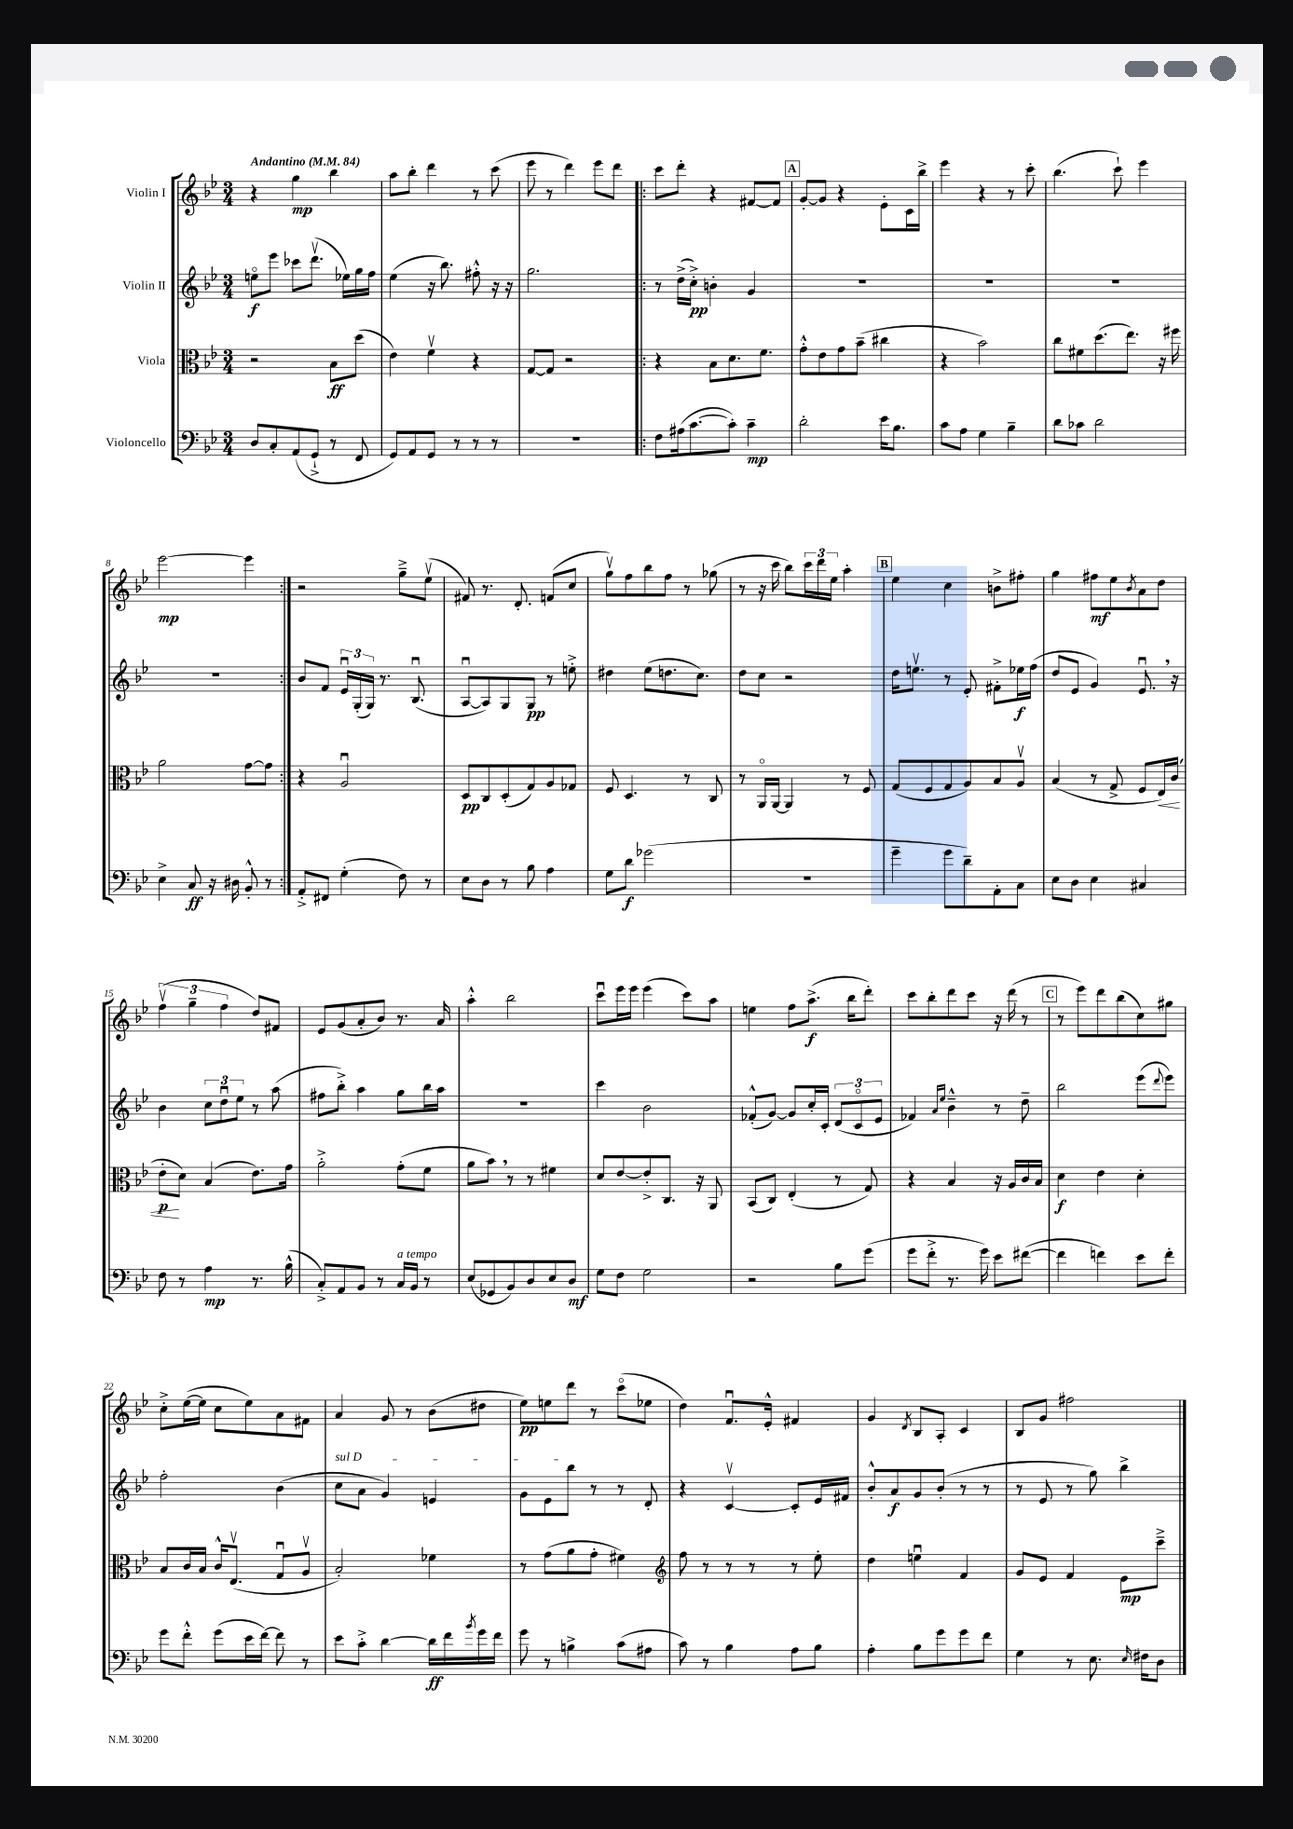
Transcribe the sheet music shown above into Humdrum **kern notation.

**kern	**kern	**kern	**kern
*staff4	*staff3	*staff2	*staff1
*clefF4	*clefC3	*clefG2	*clefG2
*k[b-e-]	*k[b-e-]	*k[b-e-]	*k[b-e-]
*M3/4	*M3/4	*M3/4	*M3/4
*MM84	*MM84	*MM84	*MM84
8D	2r	8eeo	4r
8C'	.	8eee-	.
(8AA	.	8ccc-	4gg
8GG`^	.	(8.dddv	.
8r	8B-	.	4bb-
.	.	16ee-)	.
8FF	(8dd	16gg	.
.	.	16ff	.
=	=	=	=
8GG)	4e-)	(4ee-	8aa
8AA	.	.	8bb-'
8GG	4fv	16r	4ddd
.	.	8.bb-)	.
8r	.	.	.
8r	4r	8ff#'^^	8r
8r	.	16r	(8ccc
.	.	16r	.
=	=	=	=
2.r	[8G	2.gg	8eee-
.	8G]	.	8r
.	2r	.	4ddd)
.	.	.	8eee-
.	.	.	8ddd
=!|:	=!|:	=!|:	=!|:
8F	4r	8r	8ccc
(16A#	.	(16dd^	8ddd'
[8.c	.	16cc'^)	.
.	8B-	4b'	4r
8c'])	8.d	.	.
4c~	.	4g	[8f#
.	8.f	.	.
.	.	.	8f#]
=	=	=	=
2d'	8g'^^	2.r	[8g'
.	8e-	.	8g]
.	8g	.	4r
.	(8b-~	.	.
16e-	4cc#	.	8e-'
8.B-	.	.	.
.	.	.	16c
.	.	.	16bb-^
=	=	=	=
8c	4r	2.r	4eee-
8A	.	.	.
4G	2b-)	.	4r
4B-~	.	.	8r
.	.	.	8ccc'
=	=	=	=
8d	8cc	2.r	(4.bb-
8c-	8f#	.	.
2d	(8.dd	.	.
.	.	.	8ccc`)
.	8.ee-)	.	.
.	.	.	4eee-
.	16r	.	.
.	16ff#	.	.
=	=	=	=
4E-^	2a	2.r	[2eee-
8C	.	.	.
16r	.	.	.
16D#	.	.	.
8BB-'^^	[8g	.	4eee-]
8r	8g]	.	.
=:|!	=:|!	=:|!	=:|!
8AA'^	4r	8b-	2r
8FF#	.	8f	.
(4G'	2Au	24e-u	.
.	.	(24G'	.
.	.	24G)	.
.	.	8.r	.
8F)	.	.	8gg~^
.	.	(8.B-u	.
8r	.	.	(8ee-v
=	=	=	=
8E-	8D	[8Au	8f#)
8D	8C	8A])	8.r
8r	(8D'	8G	.
.	.	.	8.d'
8B-	8G)	8G	.
4A	8A	8r	(8f
.	8G-	8ee'^	8cc
=	=	=	=
8G	8F	4dd#	8ggv)
8d	4.D	.	8ff
(2g-	.	(8ee-	8bb-
.	.	8.dd	8ff
.	8r	.	8r
.	.	8.cc)	.
.	8C	.	(8gg-
=	=	=	=
2.r	8r	8dd	8r
.	16AAo	8cc	16r
.	[16AA	.	16ccc
.	4AA]	2r	8bb-)
.	.	.	24ccc
.	.	.	24ddd
.	.	.	24ee-
.	8r	.	4aa'
.	8F	.	.
=	=	=	=
4g~	(8G	16dd	4ee-
.	.	8.eev	.
.	8F	.	.
8g	8G	8r	4cc
8d~)	8A)	8e-'	.
8AA'	8B-	8f#'^	8b^
8C	8Av	16ee-	8ff#'
.	.	(16ff	.
=	=	=	=
8E-	(4B-	8dd	4gg
8D	.	8e-	.
4E-	8r	4g)	8ff#
.	8G^	.	8ee-
.	.	.	8qb-
4C#	8F	8.e-u	8a
.	16E-)	.	8dd
.	(16c	16r	.
=	=	=	=
8F	8e-'	4b-	(6ffv
8r	8d)	.	.
.	.	.	6gg~
4A	(4B-	12cc	.
.	.	12ddu	6ff
.	.	12ee-	.
8.r	8.e-)	8r	8dd)
.	.	(8aa	8f#
(16B-^^	16g	.	.
=	=	=	=
8C'^)	2a'^	8ff#	8e-
8AA	.	8bb-'^)	(8g
8BB-	.	4aa	8a'
8r	.	.	8b-)
16C	(8g'	8gg	8.r
16BB-	.	.	.
8r	8f	16bb-	.
.	.	16aa	16a
=	=	=	=
(8E-	8a	2.r	4aa'^^
8GG-	8b-)	.	.
8BB-)	8r	.	2bb-
8D	8r	.	.
8E-	4f#	.	.
8D	.	.	.
=	=	=	=
8G	8d	4ccc	8cccu
8F	[8e-	.	16eee-
.	.	.	16eee-
2G	8e-'^]	2b-	(4eee-
.	8.C	.	.
.	.	.	8ccc)
.	16r	.	.
.	8AA	.	8aa
=	=	=	=
2r	(8BB-	(8f-'^^	4ee
.	8C)	[8g)	.
.	(4E-'	8g]	8ff
.	.	16cc'	(8.aa^
.	.	16c'	.
8B-	8r	(12d	.
.	.	.	16bb-
.	.	12co	.
(8g	8G)	.	8ddd')
.	.	12e-	.
=	=	=	=
8g	4r	4f-)	8ccc
8f'^	.	.	8bb-'
.	.	16qqa	.
.	.	16qqee-	.
8.r	4B-	4b-~^^	8ddd
.	.	.	8ccc
16g)	.	.	.
8e-	16r	8r	16r
.	16A	.	(16ddd
([8f#	16c	8dd~	8r
.	16B-	.	.
=	=	=	=
4f#]	4d	2bb-	8r
.	.	.	8eee-)
4f)	4e-	.	8ddd
.	.	.	(8bb-
8e-	4d'	(8eee-	8cc)
.	.	8qqddd	.
8f'	.	8eee-)	8gg#
=	=	=	=
8g	8B-	2ff'	8cc'^
8f'^^	16c	.	([16ee-
.	16B-	.	16ee-]
(8g	16c^^	.	8cc
.	(8.E-v	.	.
16e-	.	.	8ee-)
[16f)	.	.	.
8f]	8Gu	(4b-	8a
8r	8Av	.	8f#
=	=	=	=
8e-	2B-')	8cc	4a
8c'^	.	8a	.
[4d	.	4g)	8g
.	.	.	8r
16d]	4f-	4e	(8b-
16f	.	.	.
8qb-	.	.	.
16g	.	.	8dd#
16f	.	.	.
=	=	=	=
8g	8r	8g	8ee-)
8r	(8g	8e-	8ee
4B^	8a	8bb-	8ddd
.	8g'	8r	8r
(8c	4f#)	8r	(8ccco
8A#	.	8d'	8ee-
=	=	=	=
*	*clefG2	*	*
8c)	8ff	4r	4dd)
8r	8r	.	.
4B-	8r	[4cv	8.fu
.	8r	.	.
.	.	.	16e-'^^
8A	8r	8c']	4f#
8B-	8ee-'	16e-	.
.	.	16f#	.
=	=	=	=
4A'	4dd	8b-'^^	4g
.	.	8a	.
.	.	.	8qd
8B-	4eeu	8g	8B-
8g	.	(8b-'	8A'
8g	4f	8r	4c
8f	.	8r	.
=	=	=	=
4G	8g	8r	8B-
.	8e-	8e-	8g
8r	4f	8r	2ff#
8.E-	.	8gg)	.
.	8e-	4bb-^	.
16qqE-	.	.	.
16F#	.	.	.
8D	8ccc~^	.	.
==	==	==	==
*-	*-	*-	*-
